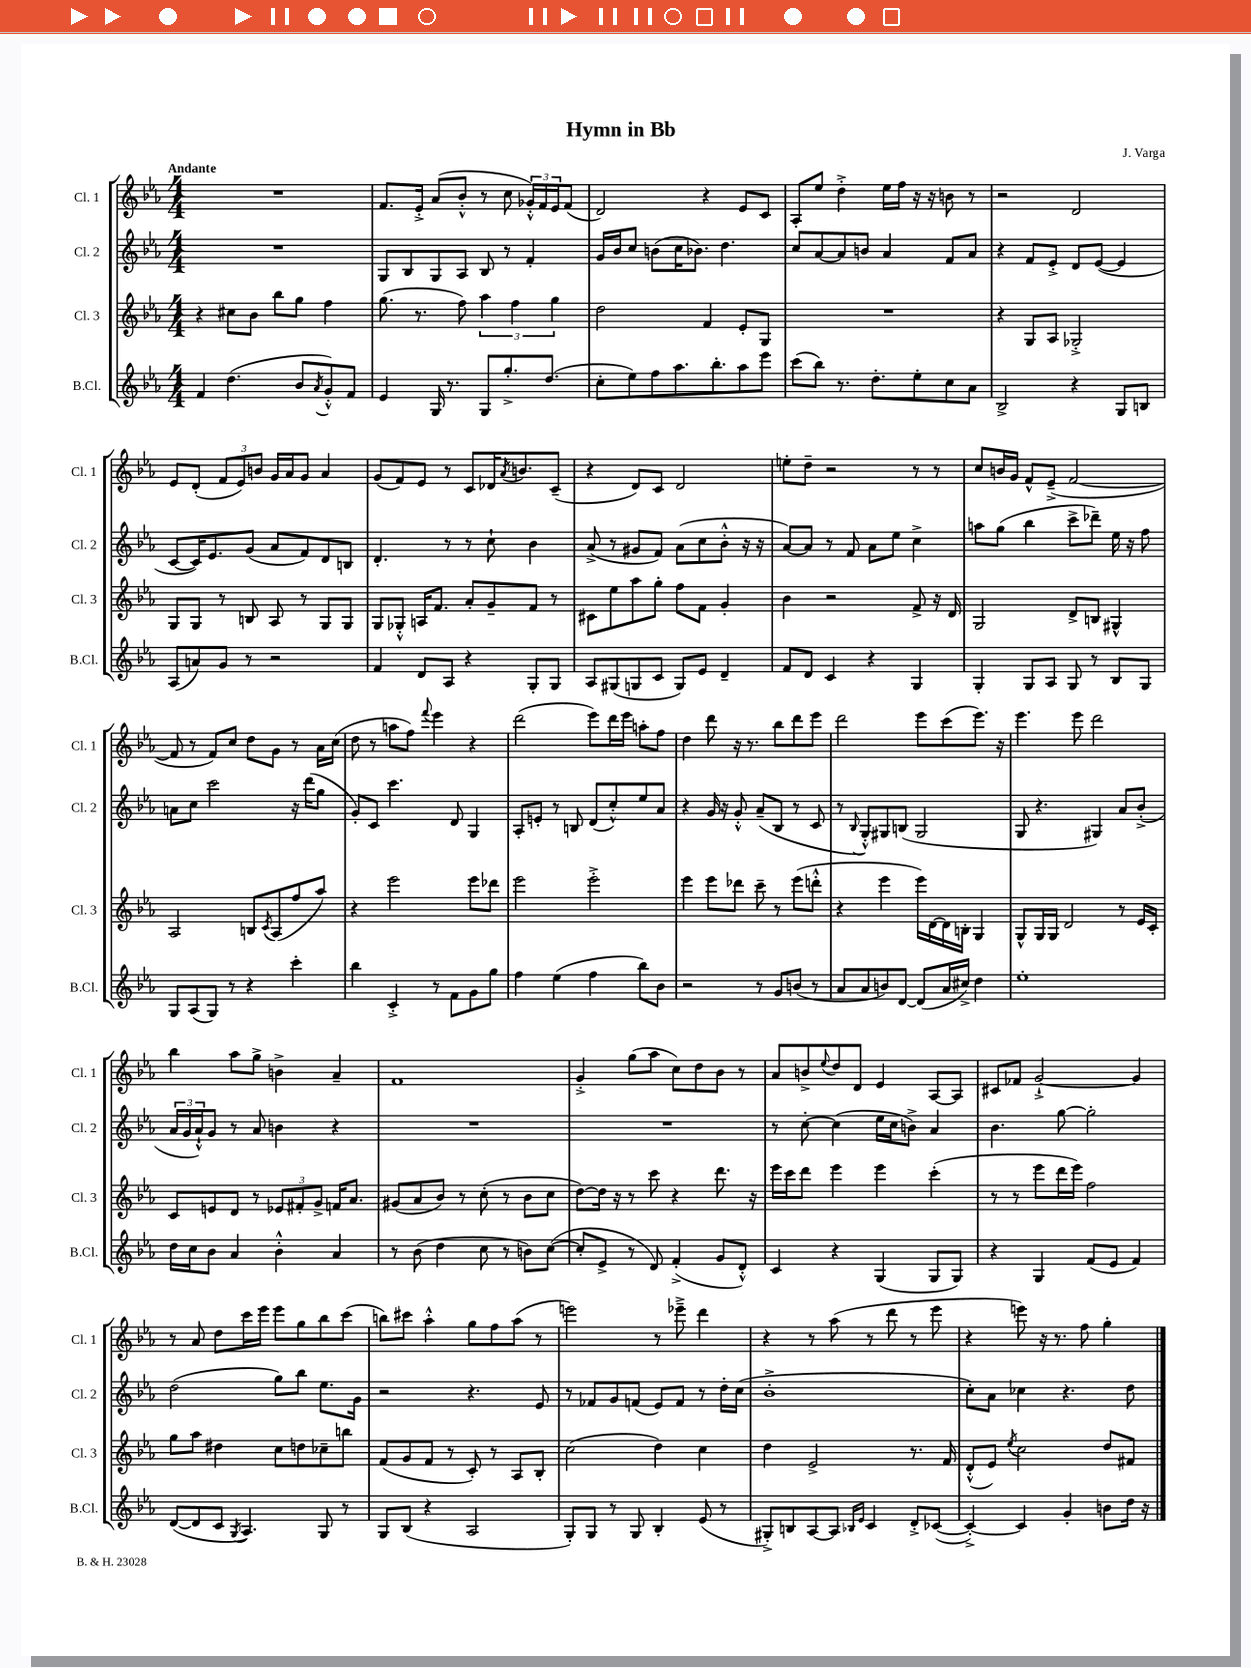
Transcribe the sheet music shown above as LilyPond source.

\header { title = "Hymn in Bb" composer = "J. Varga" }
<<
\new StaffGroup <<
\new Staff = "s0" \with { instrumentName = "Cl. 1" shortInstrumentName = "Cl. 1" } {
    \clef treble \key ees \major \numericTimeSignature \time 4/4 \tempo "Andante"
    R1 |
    f'8. ees'16-.-> aes'8( bes'8-.-^ r8 c''8 \tuplet 3/2 { ges'16-.-^) f'16 ees'16 } f'8( |
    d'2) r4 ees'8 c'8 |
    aes8-. ees''8 d''4-.-> ees''16 f''16 r16 r16 b'8 r8 |
    r2 d'2 |
    ees'8 d'8-.( \tuplet 3/2 { f'8 ees'8) b'8 } g'16 aes'16 g'8 aes'4 |
    g'8( f'8) ees'8 r8 c'8 des'16 \acciaccatura { aes'8 } b'8. c'8--( |
    r4 d'8) c'8 d'2 |
    e''8-. d''8-- r2 r8 r8 |
    c''8 b'16 g'16 f'8-^ ees'8--->( f'2~ |
    f'8 r8 f'8) c''8 d''8 g'8 r8 aes'16 c''16( |
    d''8 r8 a''8 f''8) \appoggiatura { f'''8 } ees'''4 r4 |
    d'''2( ees'''8) d'''16 ees'''16 a''8-. f''8 |
    d''4 d'''8 r16 r8. bes''8 d'''8 ees'''8 |
    d'''2 ees'''8 c'''8( ees'''8.) r16 |
    ees'''4. ees'''8 d'''2 |
    bes''4 aes''8 g''8-> b'4-> aes'4-- |
    f'1 |
    g'4-.-> g''8( aes''8 c''8) d''8 bes'8 r8 |
    aes'8 b'8-> \appoggiatura { ees''8 } d''8 d'8 ees'4 aes8~ aes8 |
    cis'8 fes'8 g'2~-!-> g'4 |
    r8 aes'8 d''8 c'''16 ees'''16 ees'''8 g''8 bes''8 c'''8( |
    b''8) cis'''8 aes''4-.-^ g''8 f''8 aes''8( r8 |
    e'''2) r8 ees'''8---> d'''4 |
    r4 r8 aes''8( r8 d'''8 r8 ees'''8 |
    r4 e'''8) r16 r8. f''8 g''4-. \bar "|." |
}
\new Staff = "s1" \with { instrumentName = "Cl. 2" shortInstrumentName = "Cl. 2" } {
    \clef treble \key ees \major \numericTimeSignature \time 4/4
    R1 |
    g8 bes8 g8 aes8 bes8 r8 f'4-. |
    g'16 bes'16 c''8 b'8( c''16 bes'8.) d''4. |
    c''8 aes'8~ aes'8 b'8 aes'4 f'8 aes'8 |
    r4 f'8 ees'8-.-> d'8 ees'8~( ees'4 |
    c'8~ c'16) ees'8. g'8( aes'8 f'8) d'8 b8 |
    d'4.-. r8 r8 c''8-! bes'4 |
    aes'8->( r8 gis'8 f'8) aes'8( c''8 bes'8-.-^ r16 r16 |
    aes'8~) aes'8 r8 f'8 aes'8 ees''8 c''4-> |
    a''8 g''8( bes''4 c'''8-> des'''8--) ees''16 r16 f''8 |
    a'8 c''8 c'''2 r16 d'''16( g''8 |
    g'8-.) c'8 c'''4. d'8 g4 |
    aes8-. e'8-. r8 b8 d'8( c''8-.-^) ees''8 aes'8 |
    r4 g'16 r16 g'8-.-^ aes'8--( bes8 r8 c'8 |
    r8 \appoggiatura { bes8 } g8-.-^) gis8 b8( gis2 |
    g8 r4. gis4) aes'8 bes'8-.->( |
    \tuplet 3/2 { aes'16 g'16 aes'16-!-^) } g'8 r8 aes'8 b'4 r4 |
    R1 |
    R1 |
    r8 c''8~-. c''4( ees''16 c''16 b'8->) aes'4 |
    bes'4. g''8~ g''2-. |
    d''2( g''8) bes''8 ees''8. g'16 |
    r2 r4. ees'8 |
    r8 fes'8 g'8 f'8( ees'8) f'8 r8 d''16-. c''16( |
    bes'1-.-> |
    c''8-.) aes'8 ces''4 r4. d''8 \bar "|." |
}
\new Staff = "s2" \with { instrumentName = "Cl. 3" shortInstrumentName = "Cl. 3" } {
    \clef treble \key ees \major \numericTimeSignature \time 4/4
    r4 cis''8 bes'8 bes''8 g''8 f''4 |
    g''8.( r8. f''8) \tuplet 3/2 { aes''4 f''4 g''4 } |
    d''2 f'4 ees'8-. g8 |
    R1 |
    r4 g8 aes8 ges2-.-> |
    g8 g8 r8 b8 aes8 r8 g8 g8 |
    g8 ges8-.-^ a16 f'8. aes'8-. g'8-- f'8 r8 |
    cis'8 ees''8 aes''8 g''8-. f''8 f'8 g'4-. |
    bes'4 r2 f'8-> r16 d'16 |
    g2 d'8-> b8 gis4-^ |
    aes2 b8 \acciaccatura { c'8 } aes8( f''8 aes''8) |
    r4 ees'''2 ees'''8 des'''8 |
    ees'''2 ees'''2-.-> |
    ees'''4 ees'''8 des'''8 c'''8-- r8 ees'''8( d'''8-.-^ |
    r4 ees'''4 ees'''16) d'16~ d'16 b16-. g4 |
    g8-^ g16 g16 d'2 r8 ees'16 c'16-. |
    c'8 e'8 d'8 r8 \tuplet 3/2 { ees'8 fis'8-. g'8-> } f'16 aes'8. |
    gis'8( aes'8 bes'8) r8 c''8-.( r8 bes'8 c''8 |
    d''8~) d''16 r16 r8 c'''8 r4 d'''8. r16 |
    ees'''16 c'''16 d'''8 ees'''4 ees'''4 c'''4-.( |
    r8 r8 ees'''8 d'''16 ees'''16) f''2 |
    g''8 aes''8 dis''4 c''8 d''8 ces''8-- b''8 |
    f'8( g'8 f'8 r8 c'8-.) r8 aes8 bes8-. |
    c''2( d''4) c''4 |
    d''4 ees'2-> r8. f'16 |
    d'8-.-^( ees'8) \acciaccatura { ees''8 } c''2 d''8 fis'8 \bar "|." |
}
\new Staff = "s3" \with { instrumentName = "B.Cl." shortInstrumentName = "B.Cl." } {
    \clef treble \key ees \major \numericTimeSignature \time 4/4
    f'4 d''4.( bes'8 \acciaccatura { aes'8 } g'8-.-^) f'8 |
    ees'4 g16 r8. g8 g''8.-.-> d''8.( |
    c''8-. ees''8) f''8 aes''8. bes''8.-. aes''8 ees'''8 |
    c'''8( bes''8) r8. d''8.-. ees''8-. c''8 aes'8 |
    bes2-> r4 g8 b8 |
    aes8( a'8) g'8 r8 r2 |
    f'4 d'8 aes8 r4 g8-. g8 |
    aes8 gis8( g8 c'8 g8) ees'8 d'4-- |
    f'8 d'8 c'4 r4 g4 |
    g4-. g8 aes8 g8 r8 bes8 g8 |
    g8 aes8( g8) r8 r4 c'''4-. |
    bes''4 c'4-.-> r8 f'8 g'8 g''8 |
    f''4 ees''4( f''4 bes''8) bes'8 |
    r2 r8 g'8 b'8( r8 |
    aes'8 aes'8 b'8) d'8~ d'8( aes'16 cis''16->) d''4 |
    ees''1-. |
    d''16 c''16 bes'8 aes'4 bes'4-.-^ aes'4 |
    r8 bes'8( d''4 c''8 r8 b'8) c''8~( |
    c''8-. ees'8-> r8 d'8) f'4-.->( g'8 d'8-.-^) |
    c'4 r4 g4( g8 g8) |
    r4 g4 f'8( ees'8 f'4) |
    d'8~( d'8 c'8 \acciaccatura { g8 } aes4.) g8 r8 |
    g8 bes8( r4 aes2 |
    g8-.) g8 r8 g8 bes4-. ees'8( r8 |
    gis8-.->) b8 aes8~ aes8 \grace { bes16 ees'16 } c'4 d'8-.-> ces'8~( |
    ces'4~-.->) ces'4 g'4-. b'8 d''16 r16 \bar "|." |
}
>>
>>
\layout { \context { \Score \remove "Bar_number_engraver" } }
